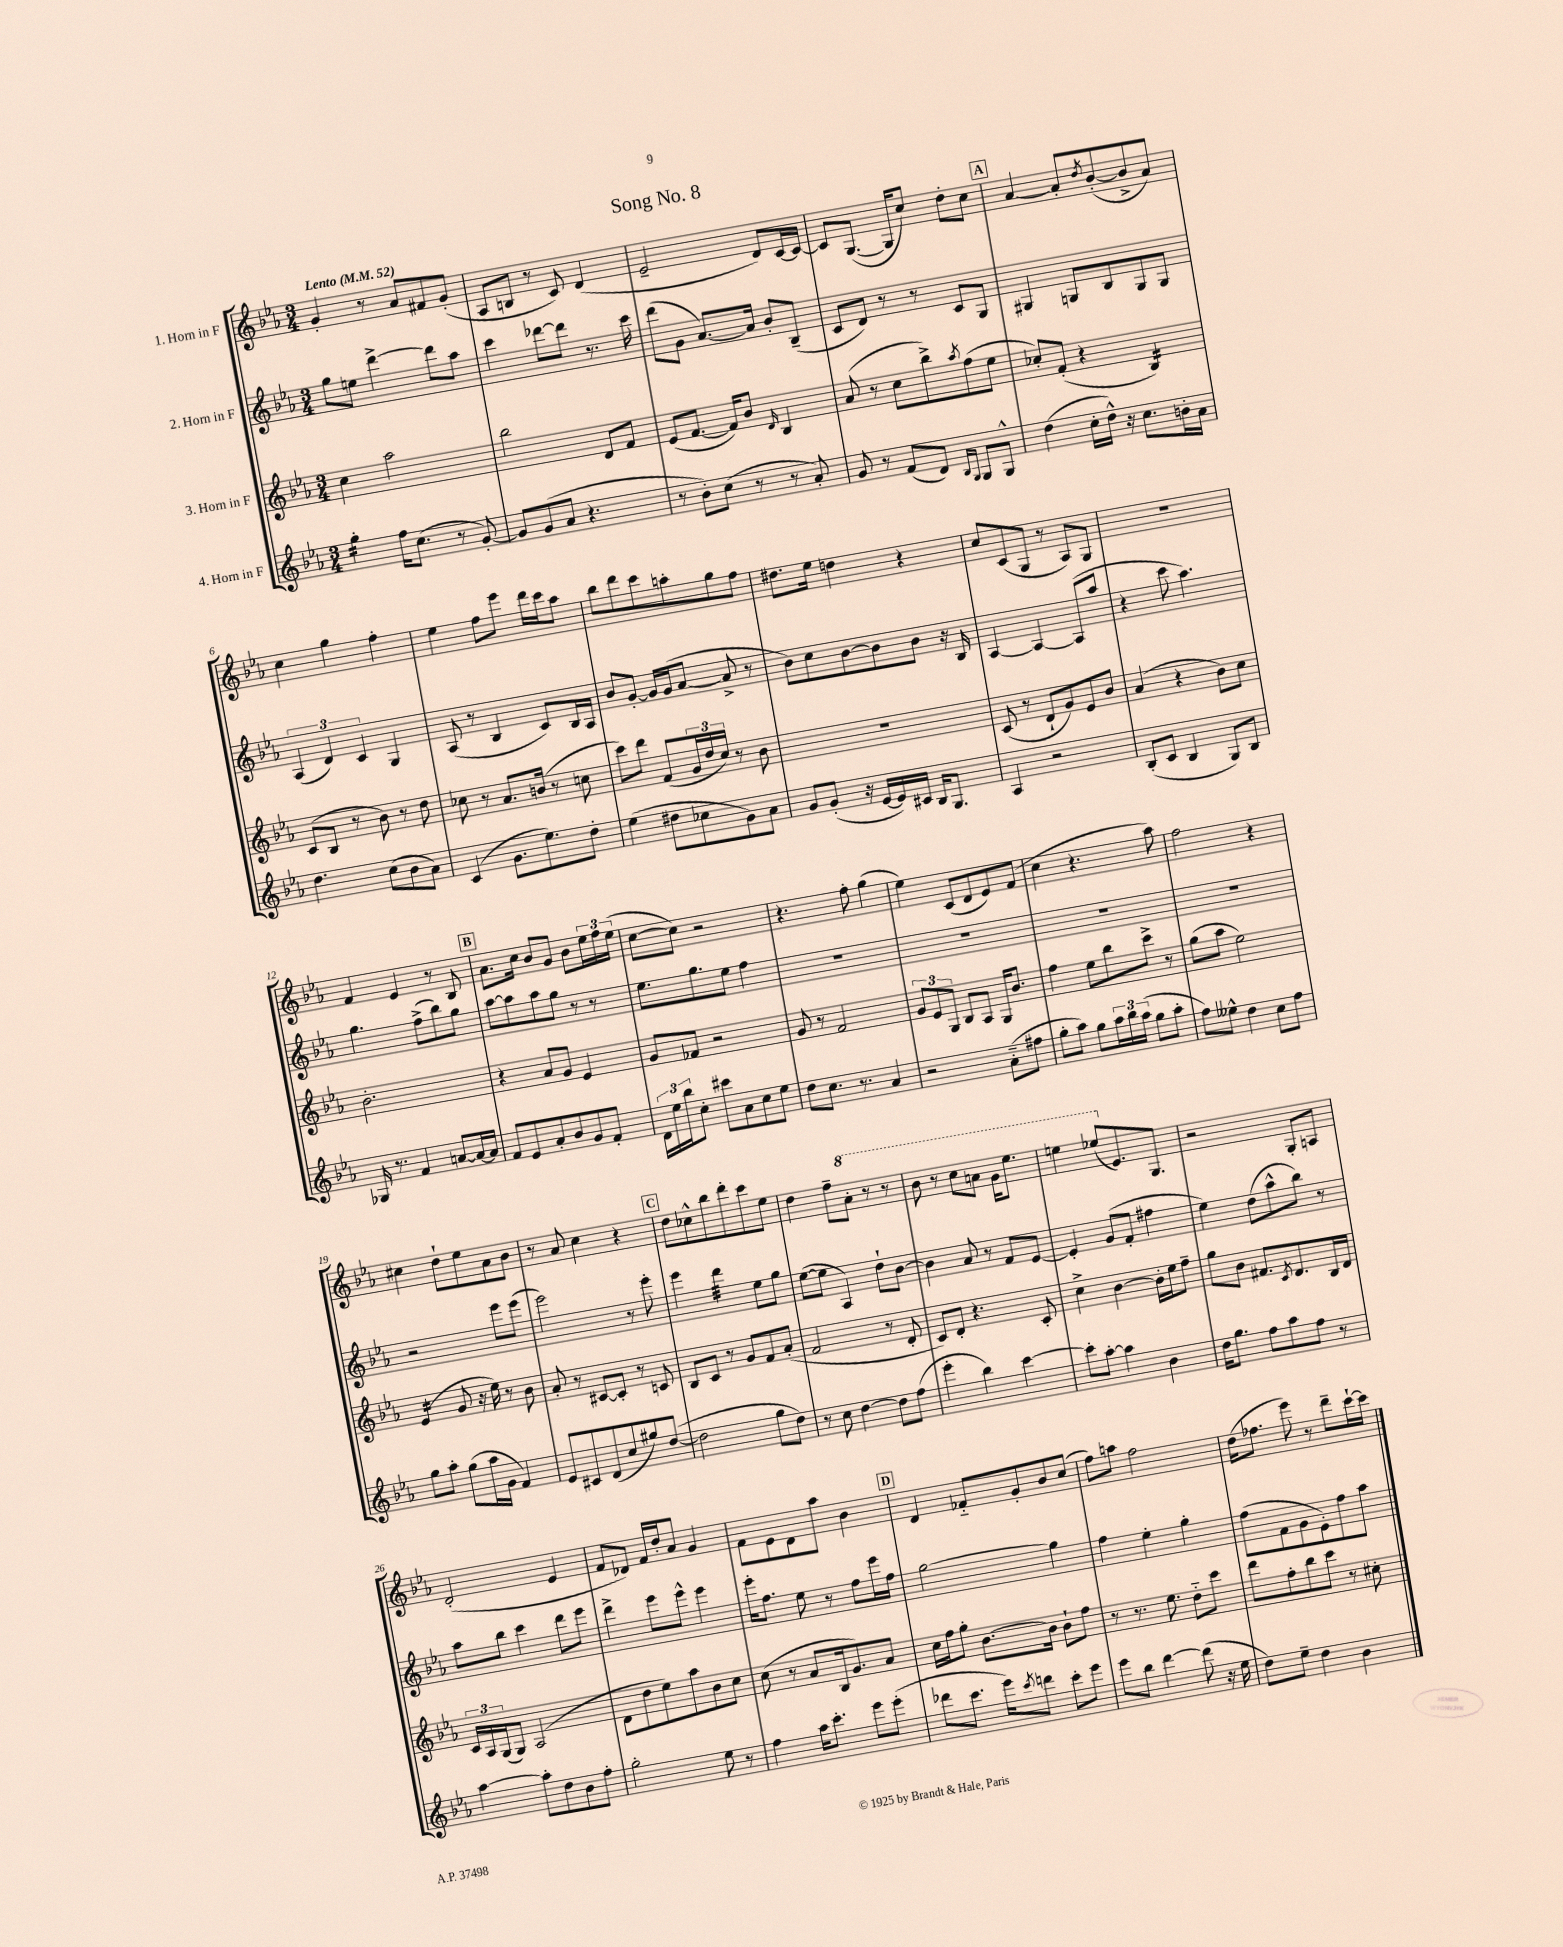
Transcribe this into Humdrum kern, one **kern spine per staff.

**kern	**kern	**kern	**kern
*staff4	*staff3	*staff2	*staff1
*clefG2	*clefG2	*clefG2	*clefG2
*k[b-e-a-]	*k[b-e-a-]	*k[b-e-a-]	*k[b-e-a-]
*M3/4	*M3/4	*M3/4	*M3/4
*MM52	*MM52	*MM52	*MM52
4gg'\	4cc\	8gg\L	4g'/
.	.	8ee\J	.
16ff\LK	2aa-\	[4ddd^\	8r
(8.cc\J	.	.	.
.	.	.	8a-/L
8r	.	8ddd\]L	8f#/
[8g'/)	.	8aa-\J	(8g'/J
=	=	=	=
8g/]L	2bb-\	4ccc\	8A-/L
(8g/	.	.	8B/J
8a-/J	.	[8ddd-\L	8r
4.r	.	8ddd-\]J	8c/)
.	8d/L	8.r	(4d/
.	8f/J	.	.
.	.	16ccc\	.
=	=	=	=
8r	(8e-/L	(8ddd\L	2e-~/
8b-'\L)	[8.f/J	8g\J	.
(8cc\J	.	[8.a-/L)	.
.	16f/]LK)	.	.
8r	8b-/J	.	.
.	.	16a-/]Jk	.
.	16qqd/	.	.
8r	4B-/	8b-'/L	8d/L)
8a-'/)	.	(8B-~/J	[16c/L
.	.	.	16c/_JJ
=	=	=	=
8g/	(8a-/	8c/L	8c/]L
8r	8r	8d/J)	([8.G/J
(8f/L	8cc\L	8r	.
.	.	.	16G/]LK
8d/J)	8bb-^\)	8r	8cc/J)
16qqB-/LL	.	.	.
16qqG/JJ	8qaa-/	.	.
8G/L	(8ff\	8c/L	8dd'\L
8G^^/J	8ee-\J	8G/J	8cc\J
=	=	=	=
(4dd\	8cc-'/L)	4G#/	[4a-/
.	(8f'/J	.	.
16cc'\LL	4r	8G/L	8a-'/]L
16dd^^\JJ)	.	.	.
.	.	.	8qdd/
16r	.	8B-/	([8b-'/
8.cc\L	.	.	.
.	4B-/)	8G/	8b-^/]
16b'\L	.	8G/J	8a-/J)
16a-\JJ	.	.	.
=	=	=	=
4.dd\	(8c/L	(6A-/	4cc\
.	8B-/J	.	.
.	.	6d/)	.
.	8r	.	4gg\
.	.	6c/	.
(8cc\L	8b-\)	.	.
8b-\	8r	4G/	4ff'\
8a-\J)	8dd\	.	.
=	=	=	=
(4c/	8cc-\	(8A-/	4ee-\
.	8r	8r	.
8.g\L	8.a-/L	4B-/	8ff\L
.	.	.	8eee-\J
8.ee-\)	(16b/Jk	.	.
.	8r	8c/L)	16ddd\LL
.	.	.	16ccc\J
8dd'\J	8cc\	16B-/L	8aa-\J
.	.	16A-/JJ	.
=	=	=	=
(4ee-\	8ccc\L)	8b-/L	8bb-\L
.	8ddd\J	[8g'/J	8ddd\
8dd#\L	(8f/L	16g/]LL	8ccc\
.	.	(16g/J	.
8cc-\	24g/L	[8a-/J	8aa'\
.	24dd/	.	.
.	24cc/JJ)	.	.
8g\)	8r	8a-^/]	8gg\
8a-\J	8b-\	8r	8ff\J
=	=	=	=
8g/L	2.r	8b-\L)	8.dd#\L
(8g'/J	.	8cc\	.
.	.	.	16ee-\Jk
16r	.	[8b-\	4dd\
[16e-/LL	.	.	.
16e-/])	.	8b-\]	.
16c#/JJ	.	.	.
16B-/LK	.	8b-\J	4r
8.G/J	.	.	.
.	.	16r	.
.	.	16B-/	.
=	=	=	=
4A-/	(8c/	[4A-/	8cc/L
.	8r	.	(8c/
2r	8d`/L	4A-/_	8G/J
.	8g/)	.	8r
.	8e-/	(8A-/]L	8A-/L)
.	8b-/J	8aa-/J	8G/J
=	=	=	=
(8B-'/L	(4a-/	4r	2.r
8c/J	.	.	.
4B-/	4r	8ccc\	.
.	.	4.aa-\)	.
8G/L)	8b-\L)	.	.
8B-/J	8cc\J	.	.
=	=	=	=
16G-/	2.b-'\	4.gg\	4f/
8.r	.	.	.
4f/	.	.	4e-/
.	.	(8ff^\L	.
[8a/L	.	8bb-\)	8r
16a/_L	.	8gg\J	8B-/
16a/]JJ	.	.	.
=	=	=	=
8f/L	4r	[8aa-\L	8.a-\L
8e-/	.	8aa-\]	.
.	.	.	16cc\Jk
8a-'/	8a-/L	8aa-\	8b-/L
8b-/	8g/J	8gg\J	8g/J
8g/	4e-/	8r	8b-\L
8f'/J	.	8r	24ee-\L
.	.	.	24ff\
.	.	.	(24ee-\JJ
=	=	=	=
24d\LL	8g/L	8.ee-\L	[8cc\L
24ee-\	.	.	.
24bb-\J	.	.	.
8cc'\J	8f-/J	.	8cc\]J)
.	.	8.gg\	.
8ccc#\L	2r	.	2r
8a-\	.	8ee-\J	.
8cc\	.	4ff\	.
8ee-\J	.	.	.
=	=	=	=
8dd\L	8g/	2.r	4.r
8.cc\J	8r	.	.
.	2f/	.	.
8.r	.	.	.
.	.	.	8ff'\
4a-/	.	.	(4gg\
=	=	=	=
2r	12g/L	2.r	4ee-\)
.	12e-/	.	.
.	12G/J	.	.
.	8B-/L	.	(8c/L
.	8A-/J	.	8d/
(8a-'~\L	16G/LK	.	8e-/)
.	8.b-/J	.	.
8ff#\J	.	.	(8f/J
=	=	=	=
8gg'\L	4ff\	2.r	4cc\
8aa-\J)	.	.	.
8gg\L	8ee-\L	.	4.r
24aa-\L	8bb-\	.	.
24bb-\	.	.	.
(24aa-\JJ	.	.	.
8gg\L	8ccc^\J	.	.
8aa-'\J	8r	.	8aa-\)
=	=	=	=
8ff\L)	(8gg\L	2.r	2ff\
8ee--^^\J	8aa-\J	.	.
4dd\	2ee-\)	.	.
8cc\L	.	.	4r
8ff\J	.	.	.
=	=	=	=
8gg\L	(4e-/	2r	4cc#\
8aa-'\J	.	.	.
(8gg\L	8g/	.	8dd`\L
16aa-\L	16r	.	8ee-\
16g\JJ	16ee-\)	.	.
4f/)	8r	8eee-\L	8a-\
.	8b-\	(8eee-\J	8b-\J
=	=	=	=
8e-/L	8a-'/	2eee-\)	8r
8c#/	8r	.	8a-/
(8d/	[8c#/L	.	4cc\
8cc/	8c#'/]J	.	.
8gg#/)	8r	8r	4r
([8dd/J	8c/	8eee-'\	.
=	=	=	=
2dd\]	8B-/L	4eee-\	8dd\L
.	8c/J	.	8cc-^^\
.	8r	4ddd\	8bb-\
.	8g/L	.	8ddd'\
8gg\L	8f/	8ee-\L	8ccc\
8dd\J)	(8a-'/J	8gg\J	8ee-\J
=	=	=	=
8r	2f/	([8ee-\L	4dd\
8cc\	.	8ee-\]J	.
[4dd\	.	4A-/)	8ff~\L
.	.	.	8aa-'\J
8dd\]L	8r	8dd`\L	8r
(8ff\J	8d'/	[8b-\J	8r
=	=	=	=
4eee-'\	8c/L)	4b-\]	8bb-\
.	8d'/J	.	8r
4bb-\)	4.r	8a-/	8ccc\L
.	.	8r	8aa\J
[4ccc\	.	8f/L	16gg\LK
.	.	.	8.eee-\J
.	8c'/	[8e-/J	.
=	=	=	=
8ccc'\]L	4cc^\	4e-'/]	4eee\
[8aa-'\J	.	.	.
4aa-\]	[4b-\	(8g/L	(8eee-/L
.	.	8f'/J	8.e-/)
4b-\	16b-'\]LL	4ff#\	.
.	16ee-\J	.	8.G/J
.	8ff~\J	.	.
=	=	=	=
16dd\LK	8gg\L	4ee-\)	2r
8.gg\J	.	.	.
.	8b-\J	.	.
8ff\L	8.f#/L	(8dd\L	.
8aa-\	.	8aa-^^\	.
.	8qc/	.	.
.	8.d/	.	.
8ff\J	.	8bb-\J)	8G'/L
8r	16B-/L	8r	8A/J
.	16d/JJ	.	.
=	=	=	=
[4aa-\	24c/LL	8aa-\L	(2d'/
.	24A-/	.	.
.	(24G/J	.	.
.	8G/J)	8bb-\J	.
8aa-'\]L	(2A-/	4ccc\	.
8dd\	.	.	.
8b-\	.	8ddd\L	4e-/
8ff'\J	.	8eee-\J	.
=	=	=	=
2gg'\	8d\L	4ddd^\	8f/L
.	8dd\	.	8d-/J)
.	8ee-\)	8eee-\L	16f/LL
.	.	.	16dd'/J
.	8aa-\	8eee-^^\J	8a-/J
8ee-\	8b-\	4eee-\	4g/
8r	8cc\J	.	.
=	=	=	=
4ff\	(8cc\	16eee-'\LK	8f\L
.	.	8.ff\J	.
.	8r	.	8e-\
16aa-\LK	8a-/L	8ee-\	8d\
8.ccc'\J	.	.	.
.	16B-/k	8r	8aa-\J
.	8.g/)	.	.
8eee-\L	.	8ff\L	4b-\
(8eee-'\J	8a-/J	16eee-\L	.
.	.	16ff\JJ	.
=	=	=	=
8ddd-\L	16cc\LL	[2gg\	4d/
.	16ff\J	.	.
8.ccc\J	8gg'\J	.	.
.	[8.b-\L	.	8f-'~/L
16eee-\LK)	.	.	.
8qccc/	.	.	.
8ddd\J	.	.	8g'/
.	16b-\]Jk	.	.
8ccc'\L	8b-`\L	4gg\]	8b-/
8eee-\J	8ff\J	.	(8cc/J
=	=	=	=
8eee-\L	8r	4ff\	8ff\L)
8bb-\J	8.r	.	8aa\J
[4ddd\	.	4ee-'\	2ff\
.	8.ee-\	.	.
(8ddd\]	8dd'~\L	4gg'\	.
16r	8ccc\J	.	.
16ee-\	.	.	.
=	=	=	=
8dd\L)	8ddd\L	(8ff\L	(16dd\LK
.	.	.	8.ff-\J
8ee-~\J	8ff'\	8f\	.
4dd\	8bb-\	8g\	8eee-\)
.	8ccc\J	8e-'\)	8r
4b-\	8r	8ff\	8ddd~\L
.	8cc#'\	8aa-\J	[16ccc`\L
.	.	.	16ccc\]JJ
==	==	==	==
*-	*-	*-	*-
